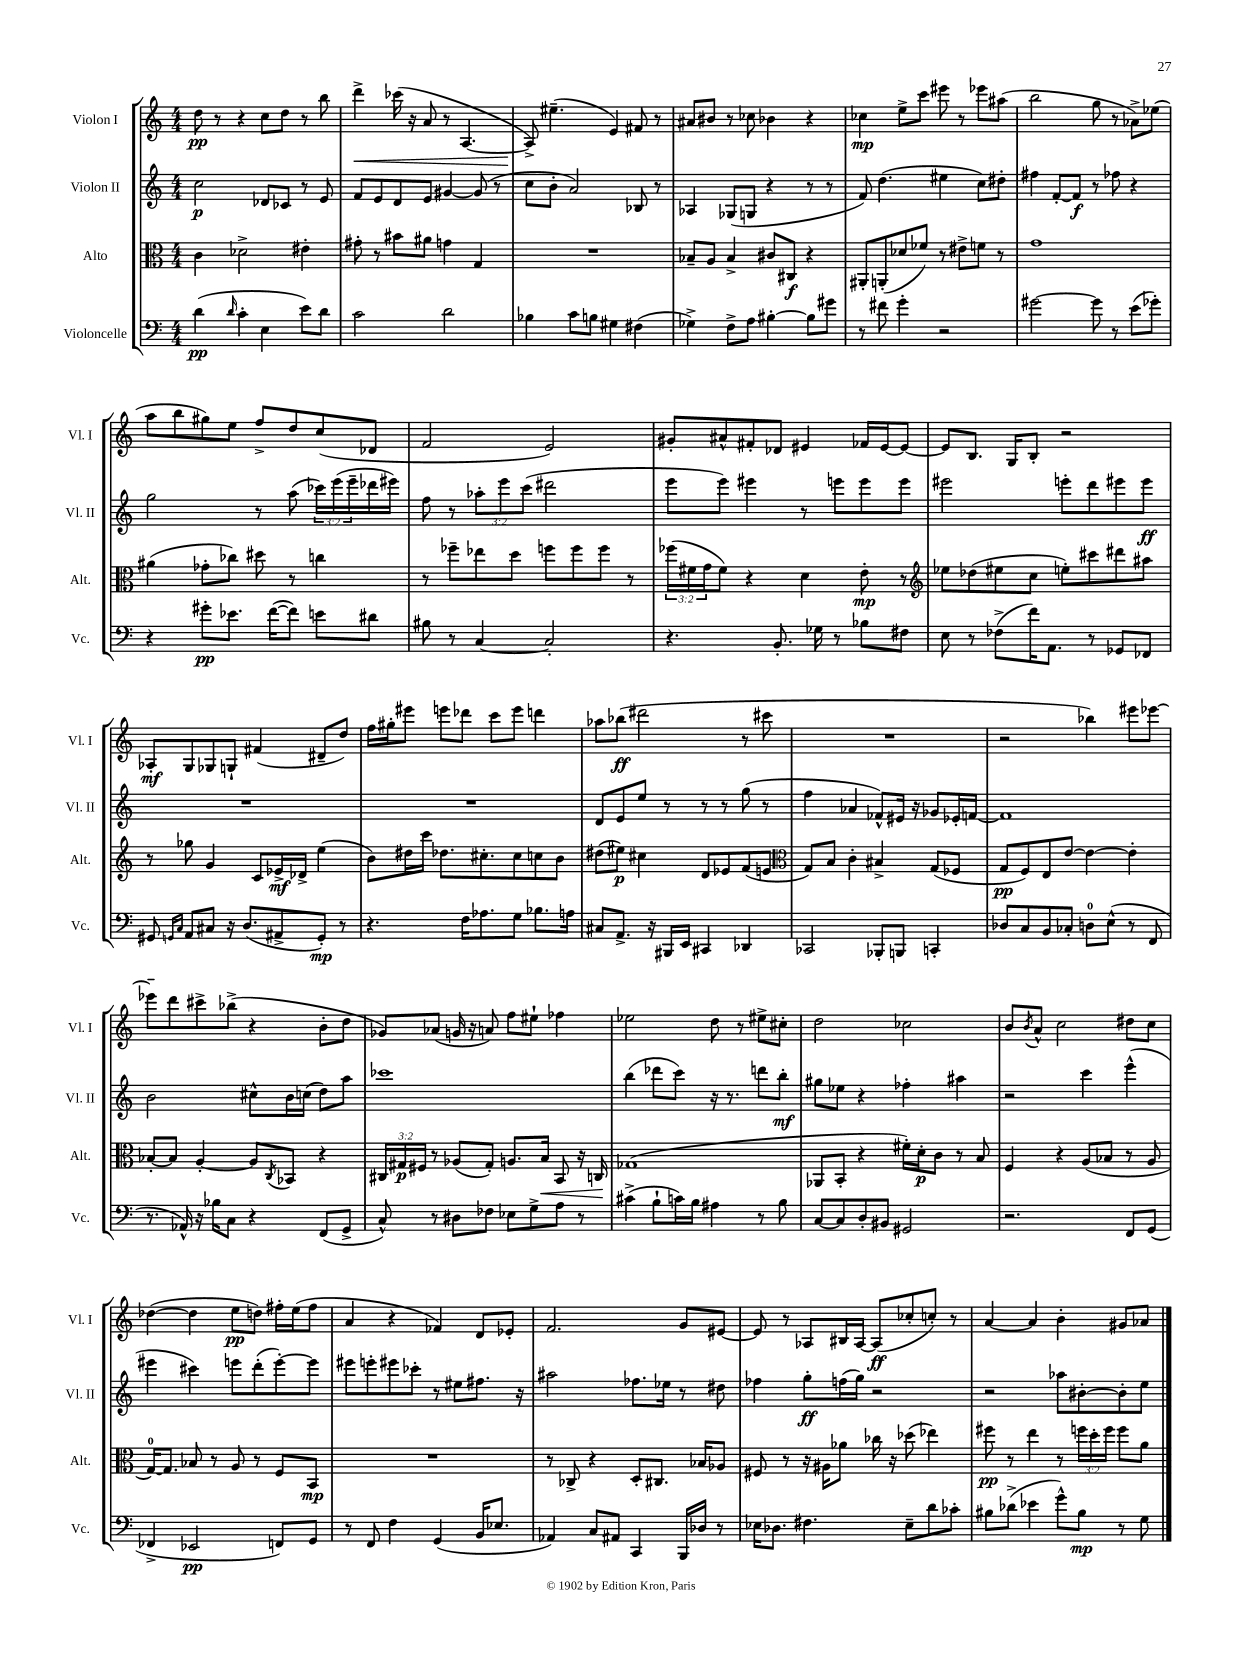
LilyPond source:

<<
\new StaffGroup <<
\new Staff = "s0" \with { instrumentName = "Violon I" shortInstrumentName = "Vl. I" } {
    \clef treble \key c \major \numericTimeSignature \time 4/4
    d''8\pp r8 r4 c''8 d''8 r8 b''8 |
    d'''4->\< ces'''16( r16 a'8 r8 a4.~ |
    a8->\!) eis''4.--( e'4) fis'8 r8 |
    ais'8 bis'8 r8 ces''8 bes'4 r4 |
    ces''4\mp e''8-> c'''8 eis'''8 r8 ees'''8 ais''8( |
    b''2 g''8 r8 aes'8->) ees''8( |
    a''8 b''8 gis''8) e''8 f''8-> d''8 c''8( des'8 |
    f'2 e'2) |
    gis'8-. ais'8-^ fis'8-. des'8 eis'4 fes'16 eis'16~ eis'8~ |
    eis'8 b8. g16 b8-. r2 |
    aes8-.\mf g8 ges8 g8-! fis'4( dis'8-- d''8) |
    f''16 gis''16-. eis'''8 e'''8 des'''8 c'''8 e'''8 d'''4 |
    aes''8 bes''8\ff( dis'''2 r8 cis'''8 |
    R1 |
    r2 bes''4) eis'''8 ees'''8~ |
    ees'''8-- d'''8 cis'''8-> bes''8->( r4 b'8-. d''8 |
    ges'8) aes'8( g'16 r16 a'8) f''8 eis''8-! fes''4 |
    ees''2 d''8 r8 eis''8-> cis''8-. |
    d''2 ces''2 |
    b'8 \acciaccatura { b'8 } a'8-^ c''2 dis''8 c''8 |
    des''4~( des''4 e''8\pp d''8) fis''16-. e''16( fis''8 |
    a'4 r4 fes'4) d'8 ees'8-. |
    f'2. g'8 eis'8~ |
    eis'8 r8 aes8 bis16 aes16~ aes8\ff( ces''8-. c''8-.) r8 |
    a'4~ a'4 b'4-. gis'8 aes'8 \bar "|." |
}
\new Staff = "s1" \with { instrumentName = "Violon II" shortInstrumentName = "Vl. II" } {
    \clef treble \key c \major \numericTimeSignature \time 4/4 \override Staff.TupletNumber.text = #tuplet-number::calc-fraction-text
    c''2\p des'8 ces'8 r8 e'8 |
    f'8 e'8 d'8 e'8 gis'4~ gis'8( r8 |
    c''8 b'8-. a'2) bes8 r8 |
    aes4 ges8( g8 r4 r8 r8 |
    f'8) d''4.( eis''4 c''8) dis''8-. |
    fis''4 f'8~-. f'8\f r8 fes''8 r4 |
    g''2 r8 a''8( \tuplet 3/2 { ces'''16) e'''16( e'''16-- } des'''16 eis'''16) |
    f''8 r8 \tuplet 3/2 { aes''8-. e'''8 c'''8( } dis'''2 |
    e'''8 e'''8) eis'''4 r8 e'''8 e'''8 e'''8 |
    eis'''2 e'''8-. d'''8 eis'''8 eis'''8\ff |
    R1 |
    R1 |
    d'8 e'8 e''8 r8 r8 r8 g''8( r8 |
    f''4 aes'4 fes'8-^) eis'16 r16 ges'8 ees'16-. f'16~ |
    f'1 |
    b'2 cis''8-^ b'16 c''16( d''8) a''8 |
    ces'''1 |
    b''4( des'''8 c'''8) r16 r8. d'''8 b''8-.\mf |
    gis''8 ees''8 r4 fes''4-. ais''4 |
    r2 c'''4 e'''4-^( |
    eis'''4 cis'''4) e'''8 d'''8-.( e'''8~-.) e'''8 |
    eis'''8 e'''8-. eis'''8 ces'''8-. r8 eis''8 fis''8. r16 |
    ais''2 fes''8. ees''16 r8 dis''8 |
    fes''4 g''8-.\ff f''16( g''16) r2 |
    r2 aes''8 bis'8~-. bis'8-. e''8 \bar "|." |
}
\new Staff = "s2" \with { instrumentName = "Alto" shortInstrumentName = "Alt." } {
    \clef alto \key c \major \numericTimeSignature \time 4/4 \override Staff.TupletNumber.text = #tuplet-number::calc-fraction-text
    c'4 des'2-> eis'4-. |
    gis'8-. r8 bis'8 ais'8 g'4 g4 |
    R1 |
    bes8-- a8 bes4-> cis'8 cis8\f r4 |
    ais,8-. a,8-.( des'8 fes'8) r8 eis'8-> f'8 r8 |
    g'1 |
    ais'4( ges'8-. ces''8) dis''8 r8 c''4 |
    r8 fes''8-- ees''8 d''8 f''8 f''8 f''8 r8 |
    \tuplet 3/2 { fes''16( fis'16 g'16 } fis'8) r4 d'4 e'8-.\mp r8 |
    \clef treble ees''8 des''8( eis''8 c''8 e''8-.) cis'''8 dis'''8 ais''8 |
    r8 ges''8 g'4 c'8 ees'16->\mf des'16-> e''4( |
    b'8) dis''16 c'''16 des''8. cis''8.-. cis''8 c''8 b'8 |
    dis''8( eis''8\p) cis''4 d'8 ees'8 f'8( e'8 |
    \clef alto g8) b8 c'4-. bis4-> g8( fes8 |
    g8\pp f8) e8 e'8~ e'4~ e'4-. |
    bes8~-. bes8 a4~-. a8 \acciaccatura { c8 } bes,8 r4 |
    \tuplet 3/2 { cis16 gis16\p fis16 } r8 aes8( gis8-.) a8. b16\< b,8 r16 c16\! |
    ges1( |
    aes,8 b,8-. r4 fis'16-.) d'16-.\p c'8 r8 b8 |
    f4 r4 a8( bes8 r8 a8 |
    g16-0~) g8. bes8 r8 a8 r8 f8 b,8\mp |
    R1 |
    r8 ces8-> r4 d8-. cis8. bes16 aes8 |
    fis8 r8 r16 ais16 aes'8 ces''16 r16 des''8( ees''4) |
    fis''8\pp r8 e''4 r8 \tuplet 3/2 { f''16 d''16-. f''16 } f''8 a'8 \bar "|." |
}
\new Staff = "s3" \with { instrumentName = "Violoncelle" shortInstrumentName = "Vc." } {
    \clef bass \key c \major \numericTimeSignature \time 4/4
    d'4\pp( \grace { d'16 } c'4-. e4 e'8) d'8 |
    c'2 d'2 |
    bes4 c'8 b8 gis4 fis4( |
    ges4->) f8-> a8 bis4~-. bis8 gis'8 |
    r8 fis'8 g'4-. r2 |
    gis'2~ gis'8 r8 e'8( ges'8-.) |
    r4 gis'8-.\pp ees'8. f'16~( f'8) e'8 dis'8 |
    bis8 r8 c4~ c2-. |
    r4. b,8.-. ges16 r8 bes8 fis8 |
    e8 r8 fes8->( f'16) a,8. r8 ges,8 fes,8 |
    gis,8 \grace { g,16 c16 } a,8 cis8 r16 d8.( ais,8-> g,8-.\mp) r8 |
    r4. f16 aes8. g8 bes8. a16 |
    cis8 a,8.-> r16 bis,,16 e,16 cis,4 des,4 |
    ces,2 bes,,8-. b,,8 c,4-. |
    des8 c8 b,8 ces8-. d8-0 e8-^( r8 f,8 |
    r8. aes,16-^) r16 bes16 c8 r4 f,8( g,8-> |
    c8-^) r8 dis8 fes8 ees8 g8-> a8 r8 |
    cis'4->( b8-! c'16) b16 ais4 r8 b8 |
    c8~ c8 d8-. bis,8 gis,2 |
    r2. f,8 g,8( |
    fes,4-> ees,2\pp f,8) g,8 |
    r8 f,8 f4 g,4( b,16 ees8. |
    aes,4) c8 ais,8 c,4 b,,16 des16 r8 |
    ees16 des8. fis4. ees8-- d'8 ces'8-. |
    bis8 des'8->( ees'4 g'8-^) bis8\mp r8 g8 \bar "|." |
}
>>
>>
\layout { \context { \Score \remove "Bar_number_engraver" } }
